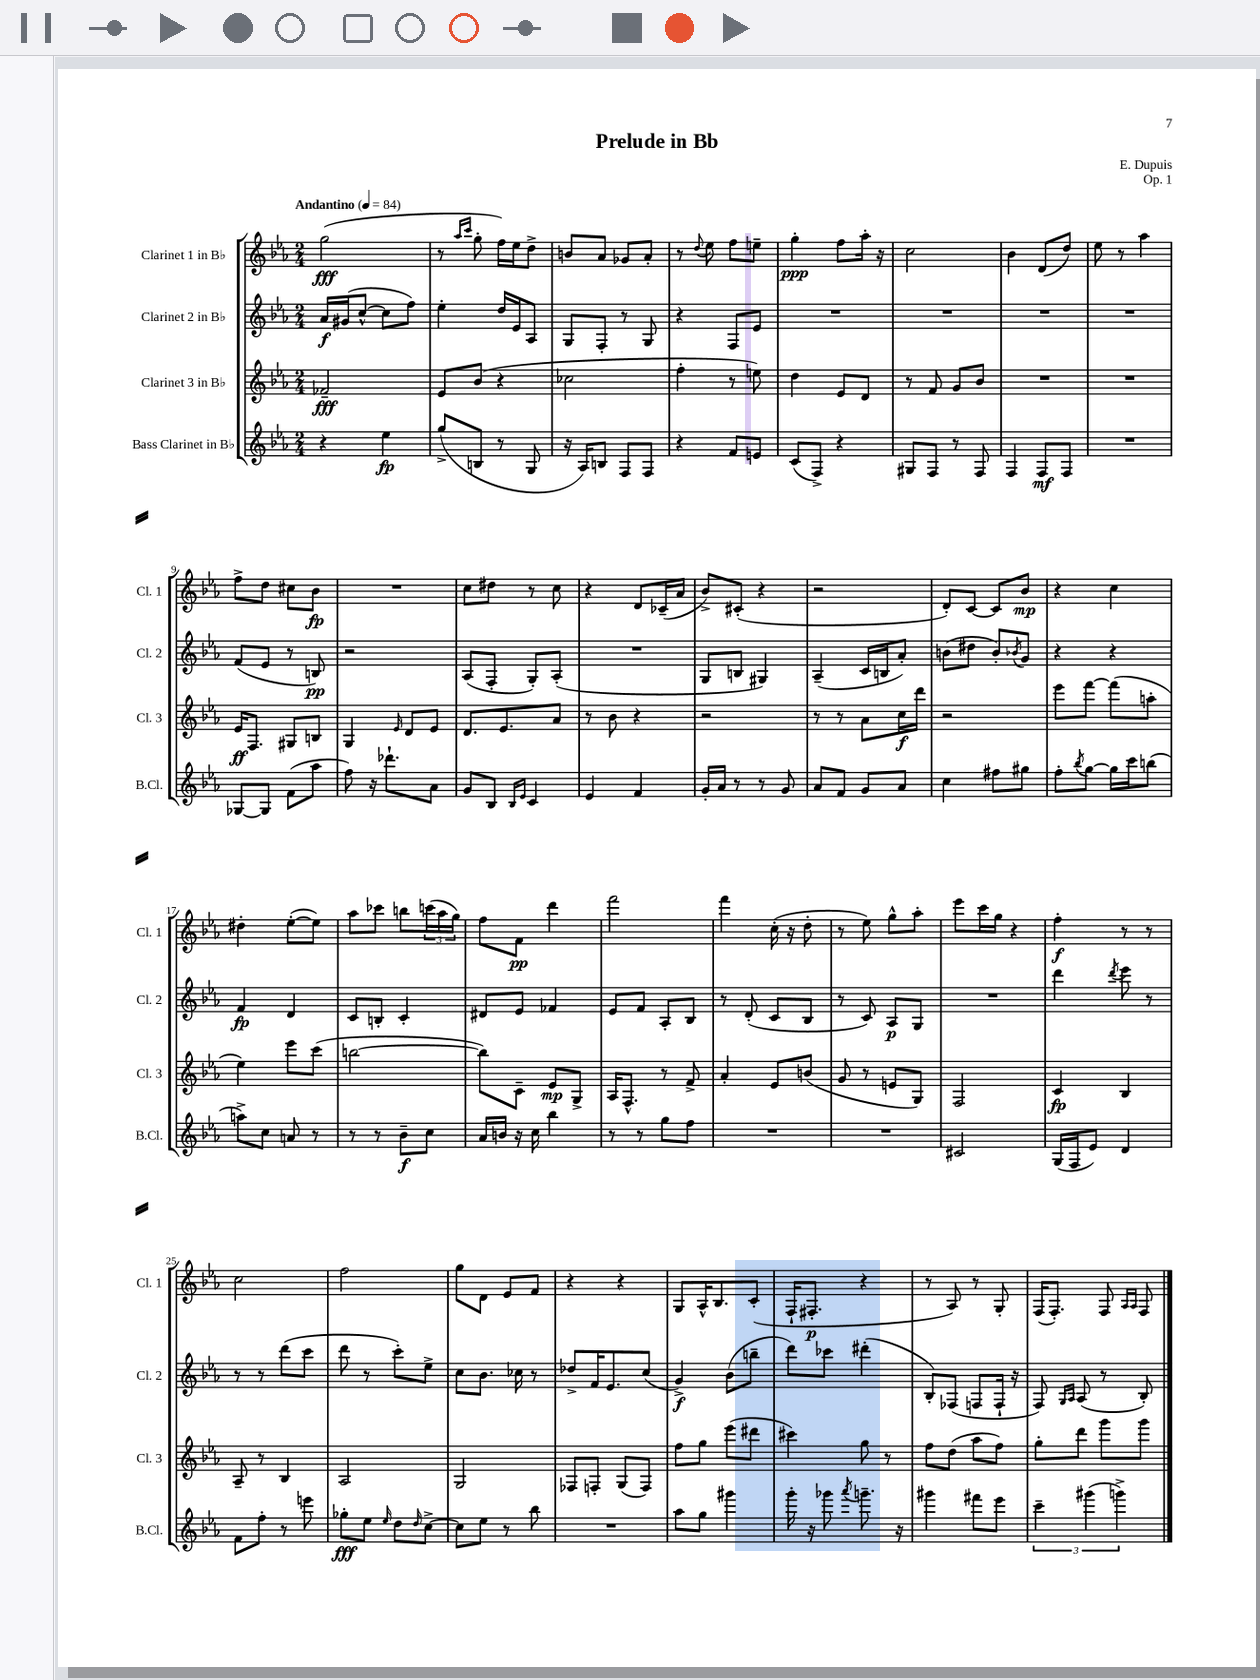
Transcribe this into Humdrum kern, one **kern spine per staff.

**kern	**kern	**kern	**kern
*staff4	*staff3	*staff2	*staff1
*clefG2	*clefG2	*clefG2	*clefG2
*k[b-e-a-]	*k[b-e-a-]	*k[b-e-a-]	*k[b-e-a-]
*M2/4	*M2/4	*M2/4	*M2/4
*MM84	*MM84	*MM84	*MM84
4r	2f-~	16a-	(2gg
.	.	(16g#	.
.	.	[8cc^^	.
4ee-	.	8cc]	.
.	.	8ff)	.
=	=	=	=
(8gg^	8e-	4ee-'	8r
.	.	.	16qqaa-
.	.	.	16qqccc
8B	(8b-	.	8gg'
8r	4r	16dd	16ff)
.	.	16e-	16ee-
8G	.	8A-	8dd^
=	=	=	=
16r	2cc-	8G	8b
16A-)	.	.	.
8B	.	8F'	8a-
8F	.	8r	8g-
8F	.	8G	8a-'
=	=	=	=
4r	4ff'	4r	8r
.	.	.	8qqdd
.	.	.	8ee-
8f	8r	8F	8ff
8e	8ee)	8e-	8ee~
=	=	=	=
(8c	4dd	2r	4gg'
8F^)	.	.	.
4r	8e-	.	8ff
.	8d	.	16aa-'
.	.	.	16r
=	=	=	=
8G#	8r	2r	2cc
8F	8f	.	.
8r	8g	.	.
8F	8b-	.	.
=	=	=	=
4F	2r	2r	4b-
8F	.	.	(8d
8F	.	.	8dd)
=	=	=	=
2r	2r	2r	8ee-
.	.	.	8r
.	.	.	4aa-
=	=	=	=
[8G-	16e-	(8f	8ff^
.	8.F	.	.
8G-]	.	8e-	8dd
(8f	8G#	8r	8cc#
8aa-	8B	8B)	8b-
=	=	=	=
8ff)	4G	2r	2r
16r	.	.	.
8.ddd-`	.	.	.
.	16qqe-	.	.
.	8d	.	.
8a-	8e-	.	.
=	=	=	=
8g	8.d	(8A-	8cc
8B-	.	8F'	8dd#
.	8.e-	.	.
16qqB-	.	.	.
16qqe-	.	.	.
4c	.	8G')	8r
.	8a-	(8A-'	8cc
=	=	=	=
4e-	8r	2r	4r
.	8b-	.	.
4f	4r	.	8d
.	.	.	(16c-~
.	.	.	16a-
=	=	=	=
16g'	2r	8G	8b-^)
16a-	.	.	.
8r	.	8B	(8c#'
8r	.	4G#)	4r
8g	.	.	.
=	=	=	=
8a-	8r	(4A-~	2r
8f	8r	.	.
8g	8a-	16c	.
.	.	16B	.
8a-	16cc	8a-')	.
.	16ddd	.	.
=	=	=	=
4cc	2r	(8b	8d')
.	.	8dd#	[8c
8ff#	.	8b')	8c]
.	.	8qb-	.
8gg#	.	8g	8b-
=	=	=	=
8ff'	8eee-	4r	4r
8qbb-	.	.	.
[8gg	[8fff	.	.
16gg]	(8fff]	4r	4cc
16ccc	.	.	.
(8bb	8aa'	.	.
=	=	=	=
8aa^)	4ee-)	4f	4dd#'
8cc	.	.	.
8a	8eee-	4d	([8ee-'
8r	(8ccc	.	8ee-])
=	=	=	=
8r	[2bb	8c	8aa-
8r	.	8B'	8ccc-
8b-~	.	4c'	8bb
8cc	.	.	(24ccc
.	.	.	24aa-
.	.	.	24gg)
=	=	=	=
16a-	8bb])	8d#	8ff
16b	.	.	.
16r	8c~	8e-	8f
16cc	.	.	.
4bb-	8e-	4f-	4ddd
.	8G^	.	.
=	=	=	=
8r	16A-	8e-	2fff
.	8.F^^	.	.
8r	.	8f	.
8gg	8r	8A-'	.
8ff	8f^	8B-	.
=	=	=	=
2r	4a-'	8r	4fff
.	.	(8d'	.
.	8e-	8c	(16cc'
.	.	.	16r
.	(8b	8B-	8dd'
=	=	=	=
2r	8g	8r	8r
.	8r	8c)	8ee-)
.	8e	8A-	8gg^^
.	8G)	8G	8aa-'
=	=	=	=
2c#	2F	2r	8eee-
.	.	.	16ccc
.	.	.	16gg
.	.	.	4r
=	=	=	=
(16G	4c	4ddd	4ff'
16F	.	.	.
8e-)	.	.	.
.	.	8qddd	.
4d	4B-	8eee-	8r
.	.	8r	8r
=	=	=	=
8f	8A-~	8r	2cc
8ff'	8r	8r	.
8r	4B-	(8ddd	.
8eee	.	8ccc	.
=	=	=	=
8gg-'	2A-	8ddd	2ff
8ee-	.	8r	.
16qqee-	.	.	.
8dd	.	8ccc')	.
16qqdd	.	.	.
[8cc^	.	8ee-^	.
=	=	=	=
8cc]	2G	8cc	8gg
8ee-	.	8.b-	8d
8r	.	.	8e-
.	.	16cc-	.
8bb-	.	8r	8f
=	=	=	=
2r	8F-	8dd-^	4r
.	8F'	16f	.
.	.	8.e-	.
.	(8G	.	4r
.	8F)	(8cc	.
=	=	=	=
8aa-	8ff	4g^)	8G
8gg	8gg	.	16A-^^
.	.	.	8.B-
4ggg#	(8eee-	(8b-	.
.	8ddd#	8bb~	(8c'
=	=	=	=
16ggg'	4ccc#)	8ddd)	16F`
16r	.	.	8.F#'
8ggg-	.	8ccc-	.
8qaaa-	.	.	.
8.ggg~	8gg	(4ddd#'	4r
.	8r	.	.
16r	.	.	.
=	=	=	=
4ggg#	8ff	8B-')	8r
.	(8dd	(8F-	8A-)
8fff#	8aa-	8F	8r
8eee-	8ff)	16F`	8G'
.	.	16r	.
=	=	=	=
6ccc~	8gg'	8F)	(16F
.	.	.	8.F')
.	.	16qqG	.
.	.	16qqA-	.
.	8ddd	(8A-	.
(6ggg#	.	.	.
.	8ggg	8r	8F
6ggg^)	.	.	.
.	.	.	16qqA-
.	.	.	16qqA-
.	8ggg	8B-')	8F
==	==	==	==
*-	*-	*-	*-
